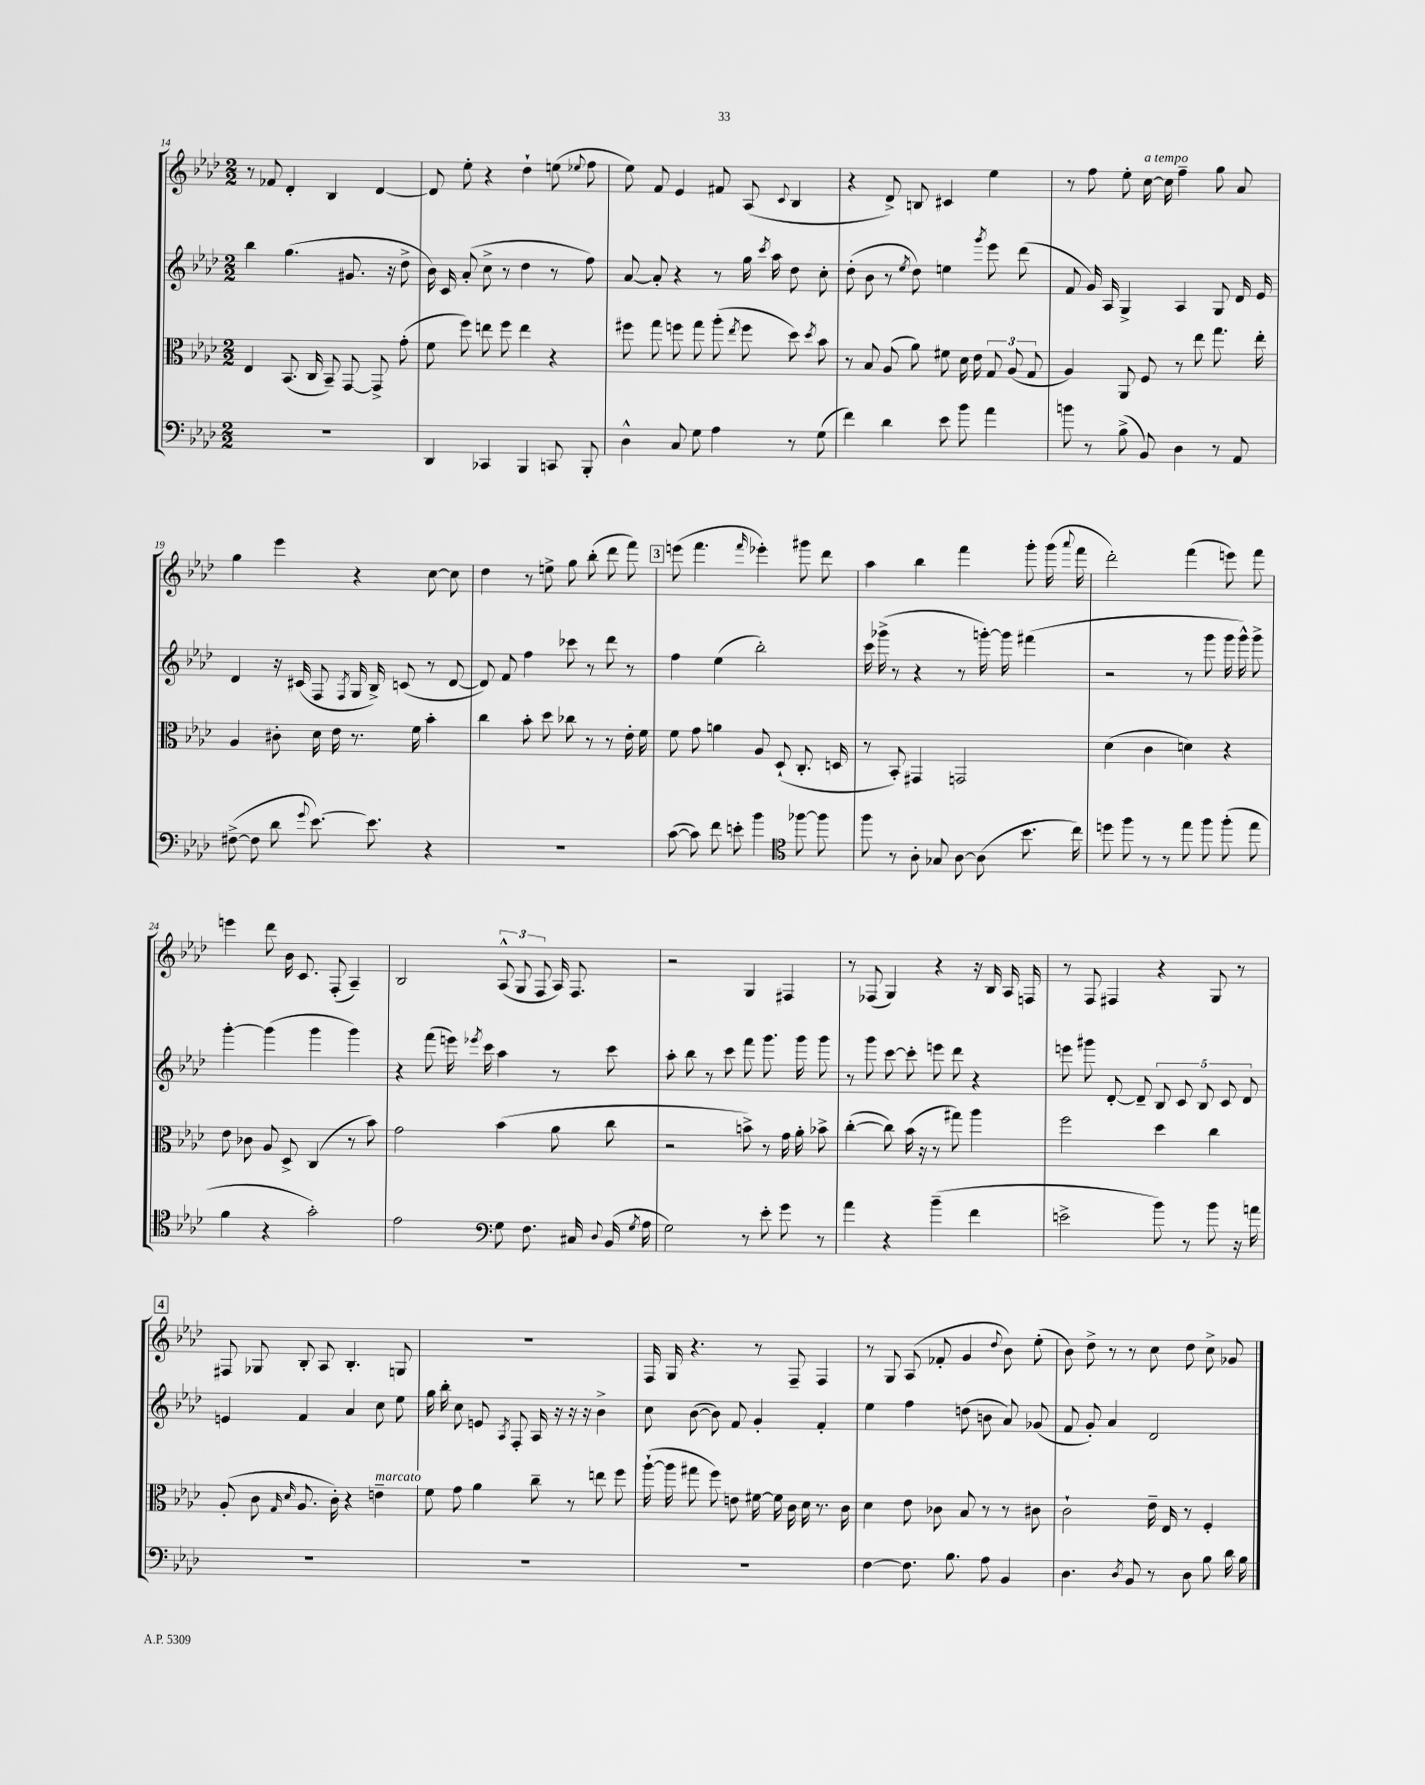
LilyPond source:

<<
\new StaffGroup <<
\new Staff = "s0" {
    \clef treble \key aes \major \numericTimeSignature \time 2/2
    \autoBeamOff r8 fes'8 des'4-. bes4 des'4~ |
    des'8 ees''8-. r4 des''4-! e''8( \appoggiatura { ees''8 } f''8 |
    ees''8) f'8 ees'4 fis'8 aes8( \appoggiatura { c'8 } bes4 |
    r4 des'8->) b8 cis'4 ees''4 |
    r8 f''8 ees''8-. c''16~^\markup { \italic "a tempo" } c''16 f''4-- g''8 aes'8 |
    g''4 ees'''4 r4 c''8~ c''8 |
    des''4 r8 e''8-> g''8 bes''8-.( des'''8 f'''8) |
    \mark \markup { \box "3" } e'''8( f'''4. \grace { f'''16 } ees'''4-.) gis'''8 des'''8 |
    aes''4 bes''4 f'''4 g'''8-. g'''16( \appoggiatura { aes'''8 } f'''16 |
    des'''2-.) f'''4( e'''8) f'''8 |
    e'''4 des'''8 bes'16 c'8. f8-.( aes4--) |
    bes2 \tuplet 3/2 { aes8-^( g8 f8 } aes16) f8. |
    r2 g4 fis4 |
    r8 fes8( g4) r4 r16 bes16 aes16 f16 |
    r8 f8 fis4 r4 g8 r8 |
    \mark \markup { \box "4" } fis8 ges8 bes8-. aes8 bes4.-. g8 |
    R1 |
    f16 g16 r4. r8 f8-- f4 |
    r8 g8 aes8( fes'8-. g'4 \appoggiatura { des''8 } bes'8) ees''8-.( |
    bes'8) des''8-> r8 r8 c''8 des''8 c''8-> ges'8 \bar "|." |
}
\new Staff = "s1" {
    \clef treble \key aes \major \numericTimeSignature \time 2/2
    \autoBeamOff bes''4 g''4.( gis'8. r16 des''8-> |
    bes'16) c'16 aes'8-.( c''8-> r8 des''4 r8 f''8) |
    aes'8~ aes'8-. r4 r8 g''16 \acciaccatura { c'''8 } aes''16 des''8 c''8-. |
    des''8-.( bes'8 r8 \acciaccatura { ees''8 } des''8) e''4 \acciaccatura { g'''8 } ees'''8 des'''8( |
    f'8 g'16) aes16 g4-> aes4 g8 des'16 ees'16 |
    des'4 r16 cis'16( f8 \acciaccatura { f8 } g16 bes16->) c'8( r8 des'8~ |
    des'8) f'8 f''4 ces'''8 r8 des'''8 r8 |
    \mark \markup { \box "3" } f''4 ees''4( bes''2-.) |
    c'''16 ges'''16->( r8 r4 r8 g'''16~-.) g'''16 fis'''4( |
    r2 r8 g'''8 g'''16 g'''16-^) g'''8-> |
    g'''4~-. g'''4( g'''4 g'''4) |
    r4 f'''8( e'''16) \acciaccatura { ees'''8 } c'''16 aes''4 r8 c'''8 |
    aes''8-. bes''8 r8 c'''8 f'''8 g'''8. g'''16 g'''8 |
    r8 g'''8 c'''8~ c'''8-. e'''8 des'''8 r4 |
    e'''8 gis'''8 des'8~-. des'8-- \tuplet 5/4 { bes8 c'8 bes8 c'8 des'8 } |
    \mark \markup { \box "4" } e'4 f'4 aes'4 c''8 ees''8 |
    g''16 bes''16-. c''8 e'8 \acciaccatura { aes8 } f8-. aes16 r16 r16 r16 bes'4-> |
    c''8 bes'8~( bes'8) f'8 g'4-. f'4-. |
    ees''4 f''4 d''8( b'8 aes'8) ges'8( |
    f'8 g'8-.) aes'4 des'2 \bar "|." |
}
\new Staff = "s2" {
    \clef alto \key aes \major \numericTimeSignature \time 2/2
    \autoBeamOff ees4 bes,8.( c16 bes,8--) g,8~ g,8-> g'8-.( |
    f'8 f''8) e''8 f''8 e''4 r4 |
    fis''8 g''8 f''8 g''8 aes''8-.( \acciaccatura { ees''8 } f''8 des''8) \acciaccatura { des''8 } bes'8 |
    r8 bes8 aes8( aes'8) fis'8 des'16 ees'16 \tuplet 3/2 { g8 aes8( g8 } |
    aes4) aes,8 f8 r8 ees''8 g''8. ees''16-. |
    aes4 cis'8-. des'16 ees'16 r8. f'16 bes'4-. |
    c''4 bes'8-. des''8 ces''8 r8 r8 ees'16-. f'16 |
    \mark \markup { \box "3" } f'8 g'8 a'4 aes8 des8-!( c8.-. d16 |
    r8 bes,8-.) gis,4 g,2 |
    des'4( c'4 d'4) r4 |
    ees'8 ces'8 aes8 des8-> c4( r8 bes'8) |
    g'2 bes'4( aes'8 c''8 |
    r2 b'8->) r8 g'16 aes'16-. bes'8-> |
    c''4~-.( c''8) bes'16( r16 r8 gis''8) aes''4 |
    f''2 des''4 c''4 |
    \mark \markup { \box "4" } aes8-.( c'8 \grace { g16 des'16 } aes8. c'16-.) r4 e'4--^\markup { \italic "marcato" } |
    f'8 g'8 aes'4 c''8-- r8 e''8 f''8 |
    aes''16~-!( aes''16 gis''8 f''8) e'8 fis'16~ fis'16 c'16 des'16 r8. c'16 |
    des'4 ees'8 ces'8 bes8 r8 r8 cis'8 |
    c'2-! ees'16-- ees16 r8 f4-. \bar "|." |
}
\new Staff = "s3" {
    \clef bass \key aes \major \numericTimeSignature \time 2/2
    \autoBeamOff R1 |
    des,4 ces,4 bes,,4 c,8 bes,,8-. |
    des4-^ c8 g8 aes4 r8 g8( |
    f'4) des'4 ees'8 bes'8 aes'4 |
    b'8 r8 bes8->( bes,8) des4 r8 aes,8 |
    fis8~->( fis8 des'8 \appoggiatura { g'8 } ees'8.~) ees'8. r4 |
    R1 |
    \mark \markup { \box "3" } c'8~( c'8) f'8 e'8-. bes'4 \clef tenor fes''8~ fes''8 |
    f''8 r8 aes8-. ges8 aes8~ aes8( bes'8. c''16) |
    d''8 f''8 r8 r8 ees''8 f''8 f''8-.( ees''8 |
    f'4 r4 g'2-.) |
    ees'2 \clef bass g8 f8. cis16 \appoggiatura { des8 } bes,16( \acciaccatura { g8 } aes16 |
    g2) r8 ees'8-. g'8 r8 |
    aes'4 r4 bes'4--( f'4 |
    e'2-> bes'8) r8 bes'8 r16 a'16 |
    \mark \markup { \box "4" } R1 |
    R1 |
    R1 |
    f4~ f8. bes8. aes8 bes,4 |
    des4. \acciaccatura { des8 } bes,8 r8 des8 bes8 des'16 bes16 \bar "|." |
}
>>
>>
\layout { \context { \Score currentBarNumber = #14 } }
